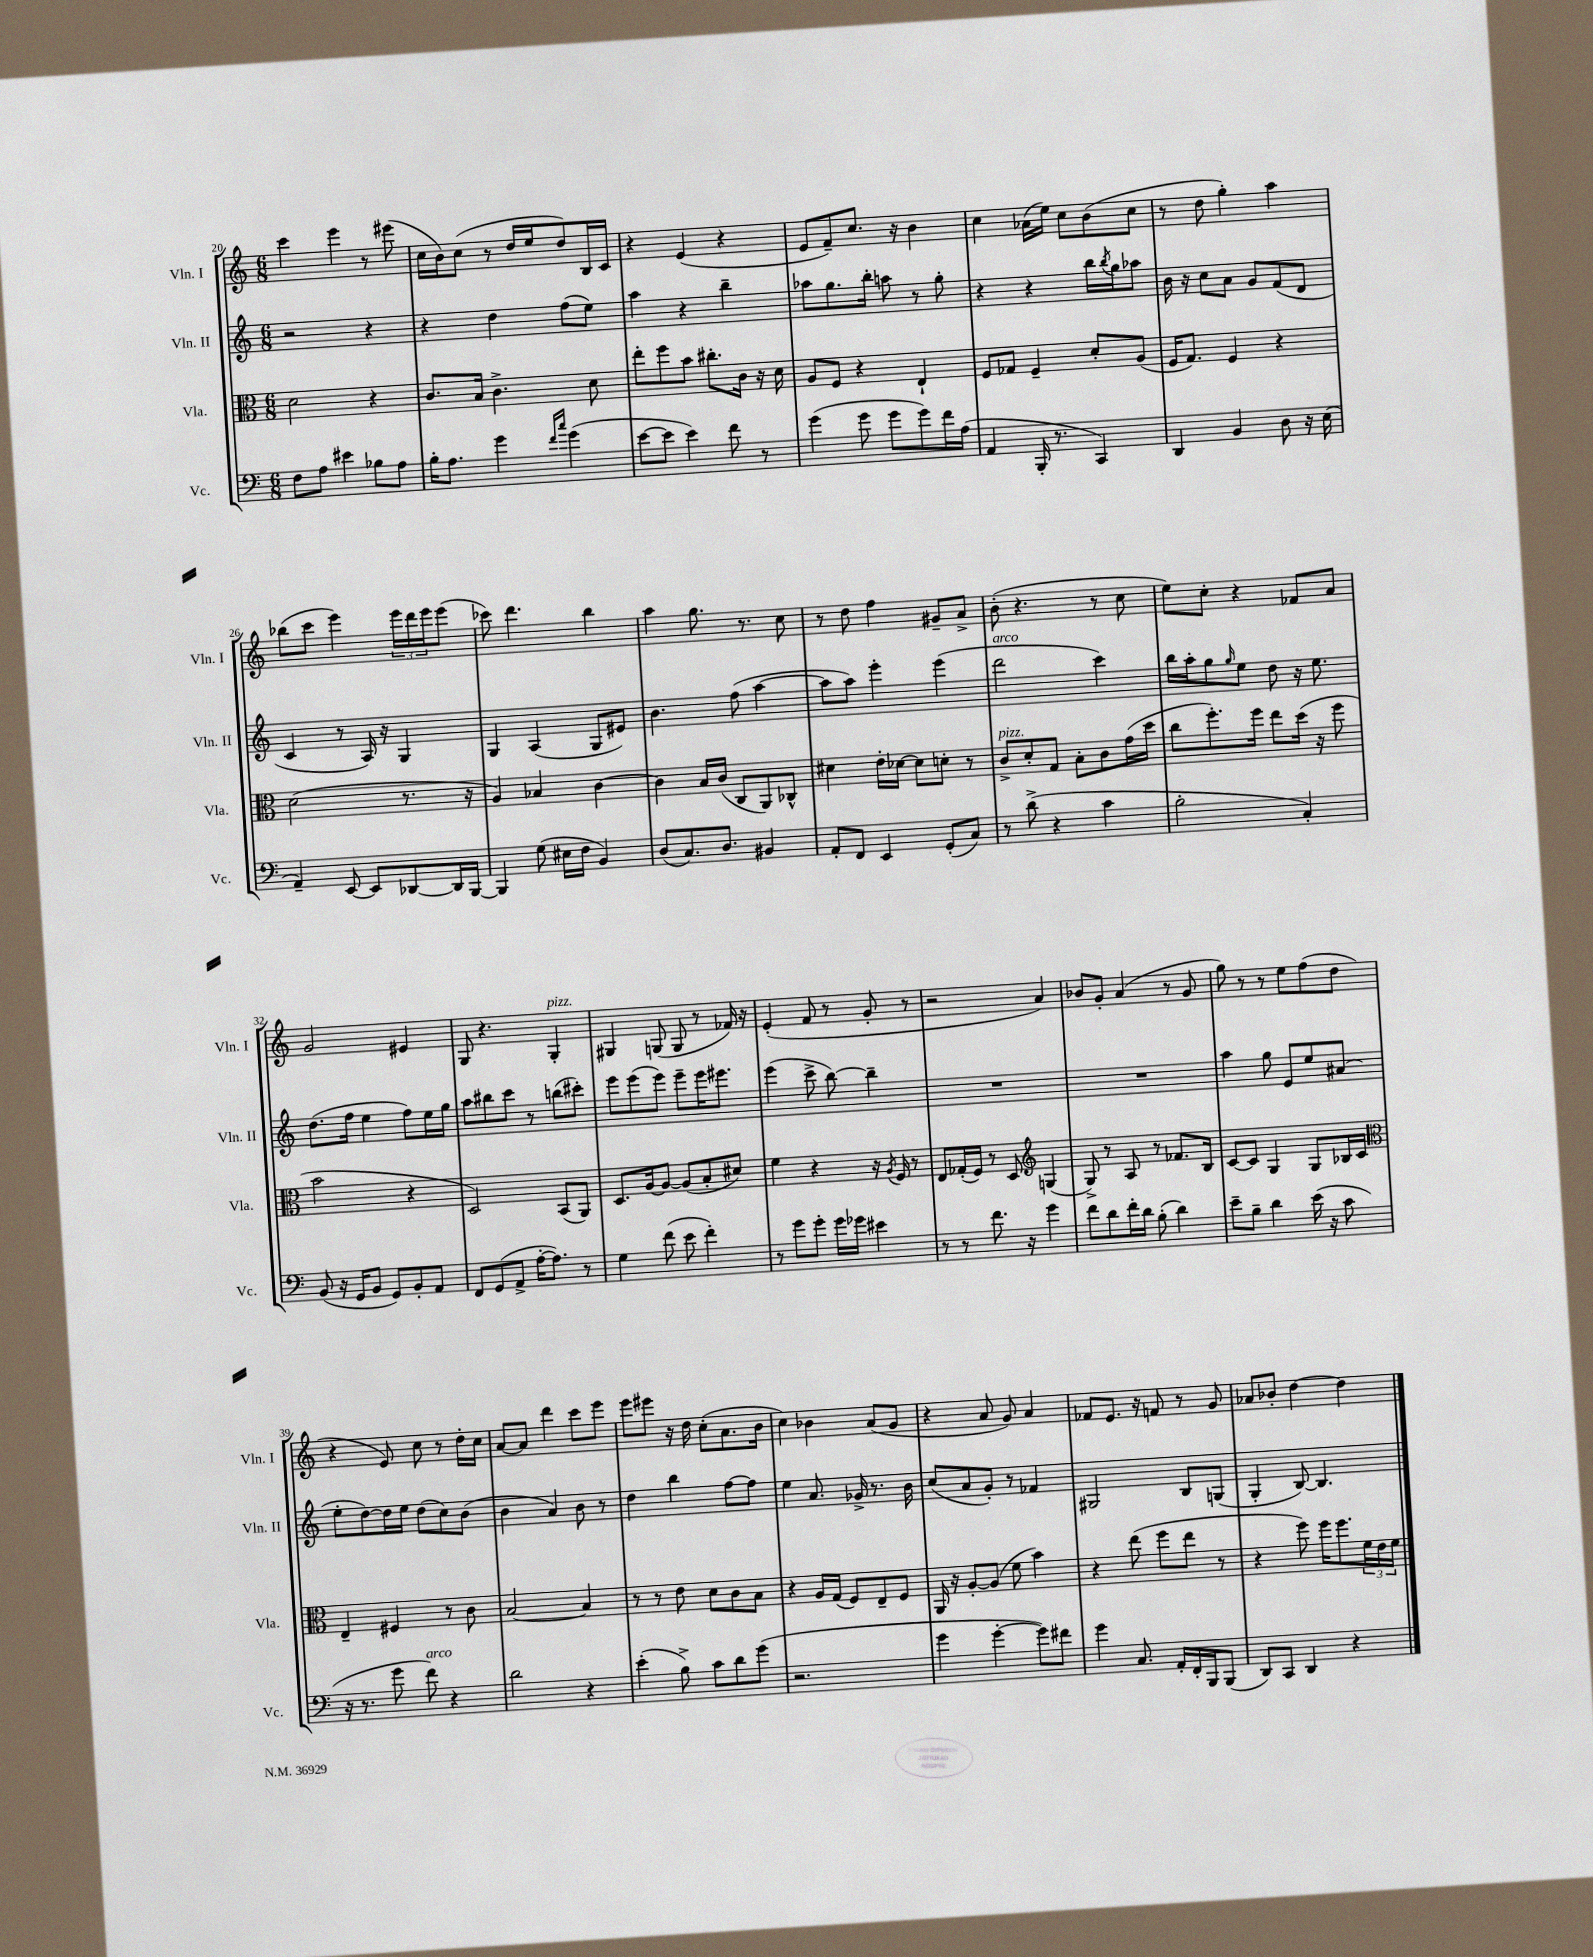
<<
\new StaffGroup <<
\new Staff = "s0" \with { instrumentName = "Vln. I" shortInstrumentName = "Vln. I" } {
    \clef treble \key c \major \numericTimeSignature \time 6/8
    c'''4 e'''4 r8 eis'''8( |
    c''16 b'16) c''8( r8 d''16 e''16 d''8) b16 c'16 |
    r4 e'4( r4 |
    e'8 f'8--) c''8. r16 b'4 |
    c''4 aes'16( e''16) c''8 b'8( c''8 |
    r8 d''8 g''4-.) a''4 |
    bes''8( c'''8 e'''4) \tuplet 3/2 { e'''16 d'''16 e'''16 } e'''8( |
    ces'''8) d'''4. b''4 |
    a''4 g''8. r8. c''8 |
    r8 d''8 f''4 gis'8-- a'8-> |
    b'8-.( r4. r8 c''8 |
    e''8) c''8-. r4 fes'8 a'8 |
    g'2 eis'4 |
    g8 r4. g4-.^\markup { \italic "pizz." } |
    gis4 g8( g8 r8 fes'16) r16 |
    e'4-.( f'8 r8 g'8-. r8 |
    r2 a'4) |
    bes'8 g'8-. a'4( r8 g'8 |
    g''8) r8 r8 e''8 f''8( d''8 |
    r4 e'8) c''8 r8 d''16-. c''16 |
    a'8~ a'8 d'''4 c'''8 e'''8 |
    e'''8 eis'''8 r16 d''16 c''8-.( a'8. b'16 |
    c''4) bes'4 a'8( g'8 |
    r4 a'8 g'8) a'4 |
    fes'8 e'8. r16 f'8 r8 g'8 |
    aes'8 bes'8-. d''4~ d''4 \bar "|." |
}
\new Staff = "s1" \with { instrumentName = "Vln. II" shortInstrumentName = "Vln. II" } {
    \clef treble \key c \major \numericTimeSignature \time 6/8
    r2 r4 |
    r4 d''4 f''8( e''8) |
    a''4 r4 b''4-- |
    aes''8 g''8. b''16-. a''8 r8 g''8-. |
    r4 r4 b''16 \acciaccatura { b''8 } g''16 aes''8 |
    b'16 r16 c''8 a'8 g'8 f'8( d'8 |
    c'4 r8 a16) r16 g4 |
    g4 a4( g8 eis'8) |
    b'4. f''8( a''4~ |
    a''8 a''8) e'''4-. e'''4( |
    d'''2^\markup { \italic "arco" } c'''4) |
    b''16 a''16-. g''8 \grace { g''16 } e''8 d''8 r16 e''8. |
    d''8.( f''16 e''4 f''8) e''16 g''16 |
    a''8 bis''8 c'''8 r8 b''8( cis'''8-.) |
    e'''8 e'''8( e'''8) e'''8-- e'''16 eis'''8. |
    e'''4( c'''8-> b''8~) b''4-- |
    R2. |
    R2. |
    a''4 g''8 e'8 e''8 ais'8( |
    e''8-. d''8~) d''16 e''16 d''8( c''8) b'8( |
    b'4 a'4) b'8 r8 |
    d''4 b''4 f''8~ f''8 |
    e''4 a'8. ges'16-> r8. b'16 |
    c''8( a'8 g'8-.) r8 fes'4 |
    gis2 b8 g8( |
    g4-. b8~) b4. \bar "|." |
}
\new Staff = "s2" \with { instrumentName = "Vla." shortInstrumentName = "Vla." } {
    \clef alto \key c \major \numericTimeSignature \time 6/8
    d'2 r4 |
    c'8. b16 c'4.-> d'8 |
    e''8-. f''8 b'8 cis''8.-. c'16 r16 d'16 |
    a8 f8 r4 e4-! |
    f8 ges8 f4-- d'8-. a8( |
    f16 g8.) f4 r4 |
    d'2( r8. r16 |
    a4) bes4 c'4~ |
    c'4 b16 c'16( c8 a,8) ces8-^ |
    dis'4 e'16-. des'16~ des'8 d'8-. r8 |
    c'8->^\markup { \italic "pizz." } d'8-. g8 b8-. c'8 g'16( d''16 |
    c''8 f''8.-.) f''16 e''8 d''16( r16 f''8 |
    b'2 r4 |
    d2) b,8( a,8) |
    d8. a16~ a8~ a8( b8-. dis'8) |
    f'4 r4 r16 \acciaccatura { a8 } f16 r8 |
    e8 ges16-.( f16) r8 d8 \clef treble g4( |
    g8->) r8 a8 r8 fes'8. b16 |
    c'8~ c'8 g4 g8 bes16 c'16 |
    \clef alto e4-- fis4 r8 c'8 |
    b2~ b4 |
    r8 r8 e'8 d'8 c'8 b8 |
    r4 a16 g16( f8) e8-- f8 |
    a,16 r16 a8~-. a8( f'8 b'4) |
    r4 e''8( f''8 e''8 r8 |
    r4 f''8) f''16 f''8. \tuplet 3/2 { f'16 e'16 f'16 } \bar "|." |
}
\new Staff = "s3" \with { instrumentName = "Vc." shortInstrumentName = "Vc." } {
    \clef bass \key c \major \numericTimeSignature \time 6/8
    f8 a8 eis'4 bes8 a8 |
    b16-. a8. g'4 \grace { f'16 c''16 } g'4( |
    e'8~ e'8 e'4) f'8 r8 |
    g'4( g'8 g'8 g'8) f'16 a16( |
    a,4 b,,16-. r8. c,4) |
    d,4 b,4 d8 r16 e16( |
    a,4--) e,8~ e,8 des,8~ des,16 b,,16~ |
    b,,4 g8( eis16 f16 b,4) |
    d8( c8.) d8. bis,4 |
    a,8-. f,8 e,4 g,8-.( c8) |
    r8 d'8->( r4 c'4 |
    b2-. c4-.) |
    b,8( r16 g,16 b,8 g,8) b,8-. a,8 |
    f,8 g,8( a,8-> a16~-. a8.) r8 |
    g4 f'8( e'8 f'4-.) |
    r8 g'8 g'8-. g'16 ges'16 eis'4 |
    r8 r8 f'8. r16 g'4 |
    f'8 d'8 f'16-. d'16 b8-.( d'4) |
    e'8-- b8-- d'4 e'16( r16 c'8 |
    r16 r8. g'8 f'8^\markup { \italic "arco" }) r4 |
    d'2 r4 |
    e'4-.( b8->) c'8 d'8 g'8( |
    r2. |
    g'4 g'4~-. g'8) fis'8 |
    g'4 c8. a,16-. f,16-. b,,16 b,,8( |
    d,8) c,8 d,4 r4 \bar "|." |
}
>>
>>
\layout { \context { \Score currentBarNumber = #20 } }
